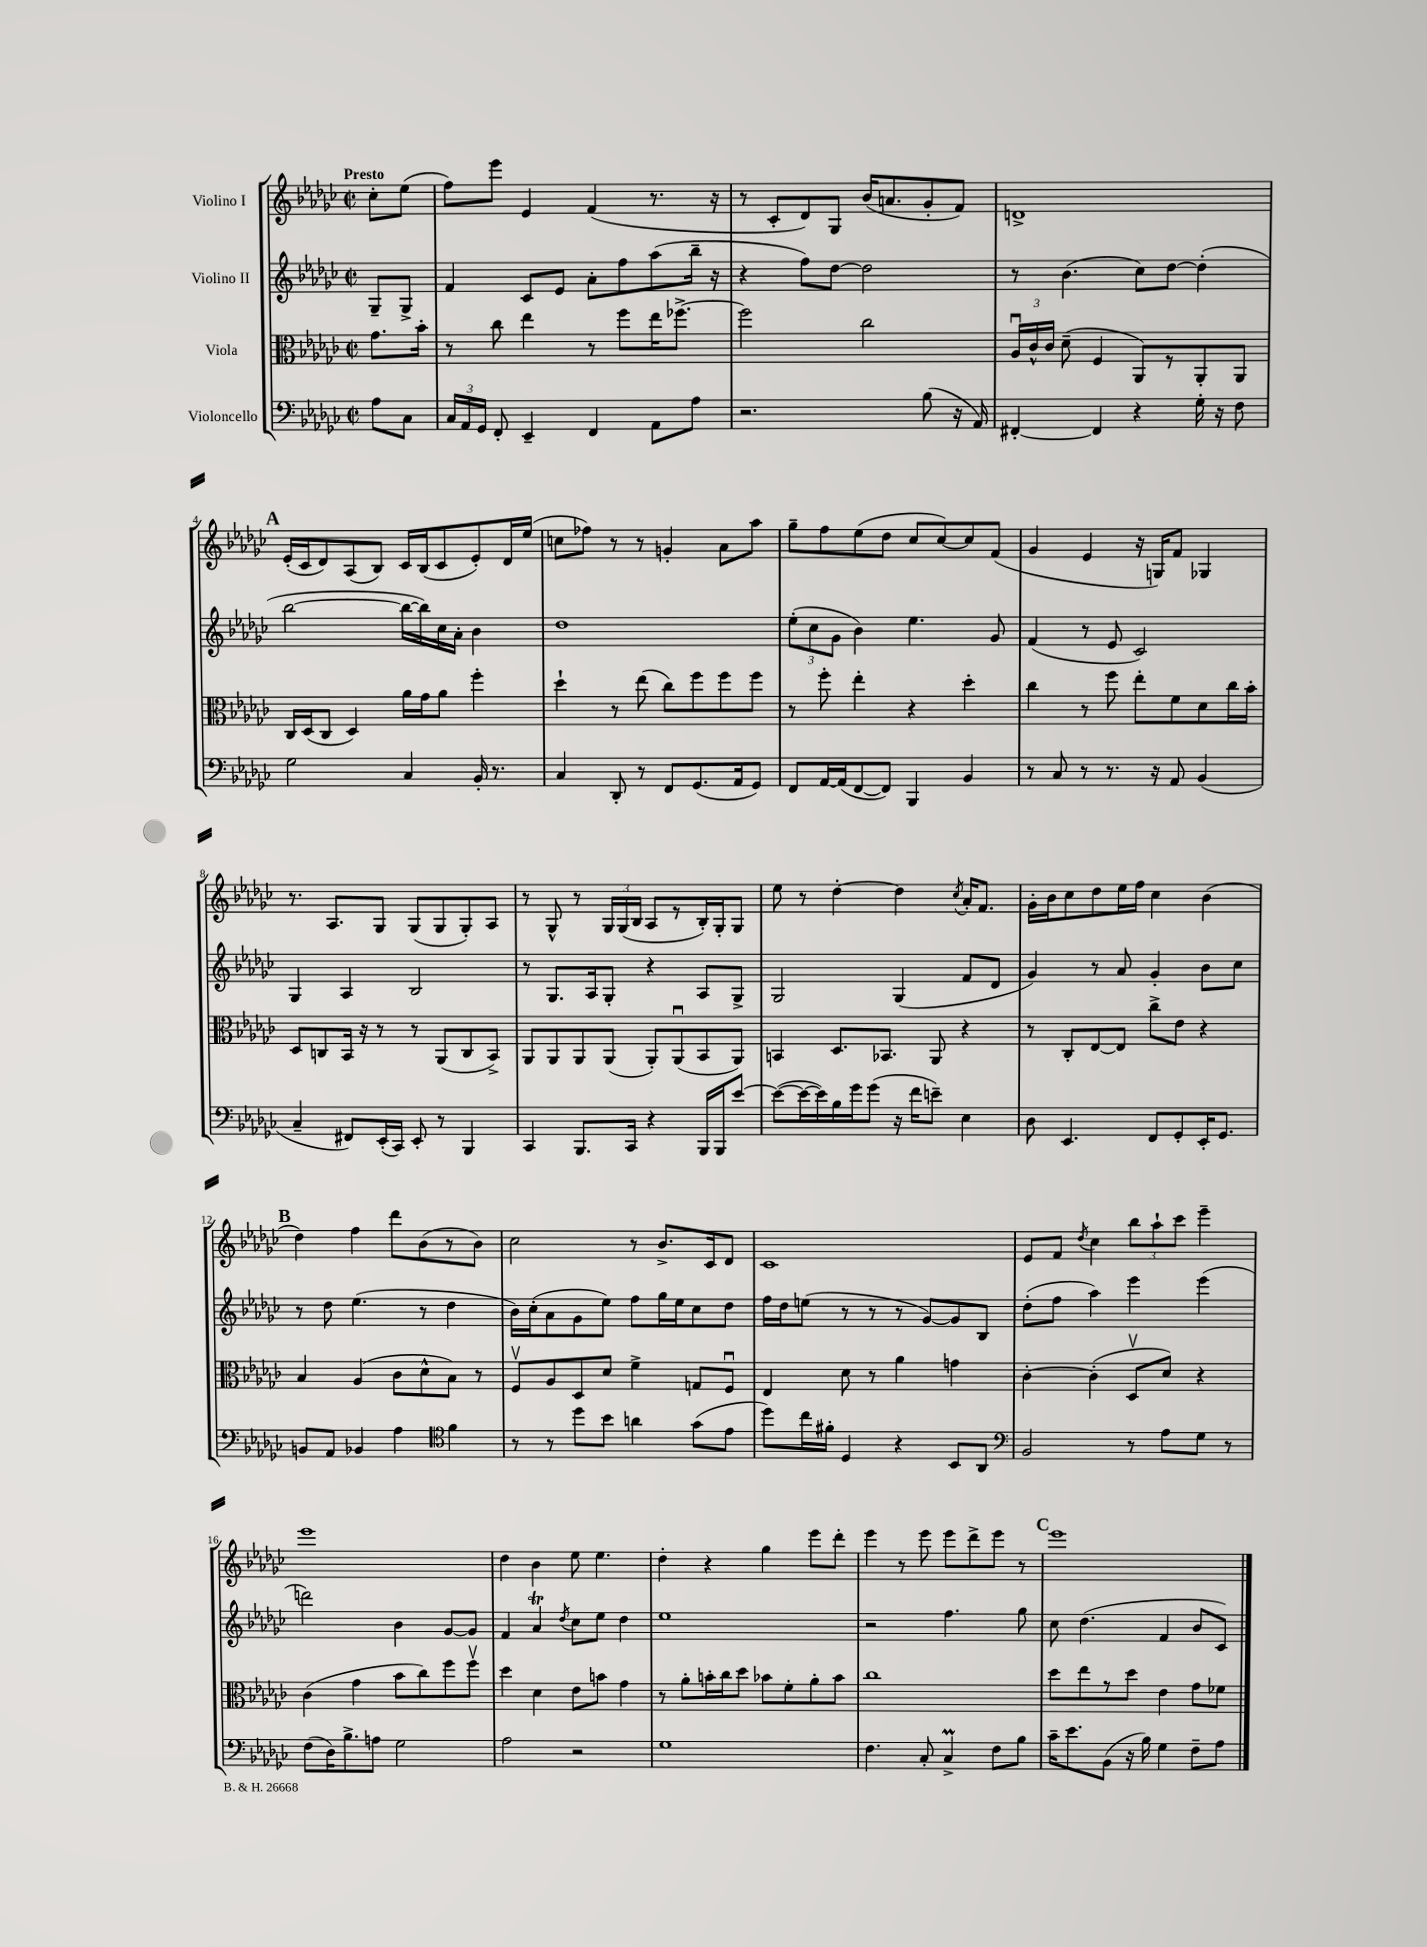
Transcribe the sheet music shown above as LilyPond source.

<<
\new StaffGroup <<
\new Staff = "s0" \with { instrumentName = "Violino I" } {
    \clef treble \key ges \major \defaultTimeSignature \time 2/2 \partial 4 \tempo "Presto"
    \autoBeamOff ces''8[-. ees''8]( |
    f''8[) ees'''8] ees'4 f'4( r8. r16 |
    r8 ces'8[-. des'8) ges8] bes'16[( a'8. ges'8-. f'8]) |
    d'1-> |
    \mark \markup { \bold "A" } ees'16[-.( ces'16 des'8) aes8( bes8]) ces'16[ bes16( ces'8 ees'8-.) des'16 ees''16]( |
    c''8[ fes''8]) r8 r8 g'4-. aes'8[ aes''8] |
    ges''8[-- f''8 ees''8( des''8] ces''8[ ces''8~) ces''8 f'8]( |
    ges'4 ees'4 r16 g16[) f'8] ges4 |
    r8. aes8.[ ges8] ges8[( ges8 ges8-.) aes8] |
    r8 ges8-^ r8 \tuplet 3/2 { ges16[ ges16( bes16] } aes8[ r8 bes16-.) ges16-. ges8] |
    ees''8 r8 des''4~-. des''4 \acciaccatura { ces''8 } aes'16[-. f'8.] |
    ges'16[-. bes'16 ces''8 des''8 ees''16 f''16] ces''4 bes'4( |
    \mark \markup { \bold "B" } des''4) f''4 des'''8[ bes'8( r8 bes'8]) |
    ces''2 r8 bes'8.[-> ces'16 des'8] |
    ces'1 |
    ees'8[ f'8] \acciaccatura { des''8 } ces''4 \tuplet 3/2 { bes''8[ aes''8-! ces'''8] } ees'''4-- |
    ees'''1 |
    des''4 bes'4 ees''8 ees''4. |
    des''4-. r4 ges''4 ees'''8[ des'''8]-. |
    ees'''4 r8 ees'''8 ees'''8[ des'''8-> ees'''8] r8 |
    \mark \markup { \bold "C" } ees'''1 \bar "|." |
}
\new Staff = "s1" \with { instrumentName = "Violino II" } {
    \clef treble \key ges \major \defaultTimeSignature \time 2/2 \partial 4
    \autoBeamOff ges8[-- ges8]-> |
    f'4 ces'8[ ees'8] aes'8[-. f''8 aes''8( bes''16]-- r16 |
    r4 f''8[) des''8]~ des''2 |
    r8 bes'4.( ces''8[) des''8]~ des''4-.( |
    \mark \markup { \bold "A" } bes''2~ bes''16[~ bes''16) ces''16 aes'16]-. bes'4 |
    des''1 |
    \tuplet 3/2 { ees''8[-.( ces''8 ges'8] } bes'4) ees''4. ges'8 |
    f'4( r8 ees'8 ces'2) |
    ges4 aes4 bes2 |
    r8 ges8.[ aes16 ges8]-. r4 aes8[ ges8]-> |
    ges2 ges4( f'8[ des'8] |
    ges'4) r8 aes'8 ges'4-. bes'8[ ces''8] |
    \mark \markup { \bold "B" } r8 des''8 ees''4.( r8 des''4 |
    bes'16[) ces''16-.( aes'8 ges'8 ees''8]) f''8[ ges''16 ees''16 ces''8 des''8] |
    f''16[ des''16 e''8]( r8 r8 r8 ges'8[~) ges'8 bes8] |
    des''8[-.( f''8] aes''4) ees'''4 ees'''4( |
    d'''2) bes'4 ges'8[~ ges'8] |
    f'4 aes'4\trill \acciaccatura { des''8 } ces''8[ ees''8] des''4 |
    ees''1 |
    r2 f''4. ges''8 |
    \mark \markup { \bold "C" } ces''8 des''4.( f'4 bes'8[ ces'8]) \bar "|." |
}
\new Staff = "s2" \with { instrumentName = "Viola" } {
    \clef alto \key ges \major \defaultTimeSignature \time 2/2 \partial 4
    \autoBeamOff ges'8.[ bes'16]-. |
    r8 ces''8 ees''4 r8 f''8[ ees''16 fes''8.]~-> |
    fes''2 ces''2 |
    \tuplet 3/2 { aes16[\downbow ces'16-^ ces'16] } des'8--( f4 aes,8[) r8 aes,8-. aes,8] |
    \mark \markup { \bold "A" } ces16[ des16( ces8] des4) aes'16[ ges'16 aes'8] f''4-. |
    des''4-! r8 ees''8( ces''8[) f''8 f''8 f''8] |
    r8 f''8-. ees''4-. r4 des''4-. |
    ces''4 r8 f''8 ees''8[-. f'8 des'8 ces''16 bes'16]-. |
    des8[ c8 bes,16] r16 r8 r8 aes,8[( c8 bes,8]->) |
    aes,8[ aes,8 aes,8 aes,8]( aes,8[-.) aes,8\downbow( bes,8 aes,8]) |
    b,4 des8.[ bes,8.] aes,8 r4 |
    r8 ces8[-. ees8~ ees8] ces''8[-> ees'8] r4 |
    \mark \markup { \bold "B" } bes4 aes4( ces'8[ des'8-^ bes8]) r8 |
    f8[\upbow aes8 des8 des'8] f'4-> g8[ f8]\downbow |
    ees4 des'8 r8 aes'4 g'4 |
    ces'4~-. ces'4-.( des8[\upbow des'8]) r4 |
    ces'4( ges'4 bes'8[ ces''8) f''8 f''8]\upbow |
    des''4 des'4 ees'8[ b'8] ges'4 |
    r8 aes'8[-. b'16-. ces''16 des''8] bes'8[ f'8-. aes'8-. bes'8] |
    ces''1 |
    \mark \markup { \bold "C" } des''8[ ees''8 r8 des''8] ees'4 ges'8[ fes'8] \bar "|." |
}
\new Staff = "s3" \with { instrumentName = "Violoncello" } {
    \clef bass \key ges \major \defaultTimeSignature \time 2/2 \partial 4
    \autoBeamOff aes8[ ces8] |
    \tuplet 3/2 { ces16[ aes,16 ges,16] } f,8-. ees,4-- f,4 aes,8[ aes8] |
    r2. bes8( r16 aes,16) |
    fis,4~-. fis,4 r4 ges16-. r16 f8 |
    \mark \markup { \bold "A" } ges2 ces4 bes,16-. r8. |
    ces4 des,8-. r8 f,8[ ges,8.( aes,16 ges,8]) |
    f,8[ aes,16~ aes,16( f,8~ f,8]) bes,,4 bes,4 |
    r8 ces8 r8 r8. r16 aes,8 bes,4( |
    ces4-- fis,8[) ees,16-.( ces,16]) ees,8-. r8 bes,,4 |
    ces,4 bes,,8.[ ces,16] r4 bes,,16[ bes,,16 ees'8]~ |
    ees'8[~( ees'16~ ees'16) bes16 ges'16 ges'8]( r16 f'16[ e'8]--) ees4 |
    des8 ees,4. f,8[ ges,8-. ees,16-. ges,8.] |
    \mark \markup { \bold "B" } b,8[ aes,8] bes,4 aes4 \clef tenor f'4 |
    r8 r8 des''8[ bes'8] a'4 ges'8[( ees'8] |
    des''8[) ces''16 fis'16]-. des4 r4 bes,8[ aes,8] |
    \clef bass bes,2 r8 aes8[ ges8] r8 |
    f8[( des16) bes8.-> a8] ges2 |
    aes2 r2 |
    ges1 |
    f4. ces8-. ces4->\prall f8[ bes8] |
    \mark \markup { \bold "C" } ces'16[-- ees'8. bes,8]( r16 bes16) ges4 f8[-- aes8] \bar "|." |
}
>>
>>
